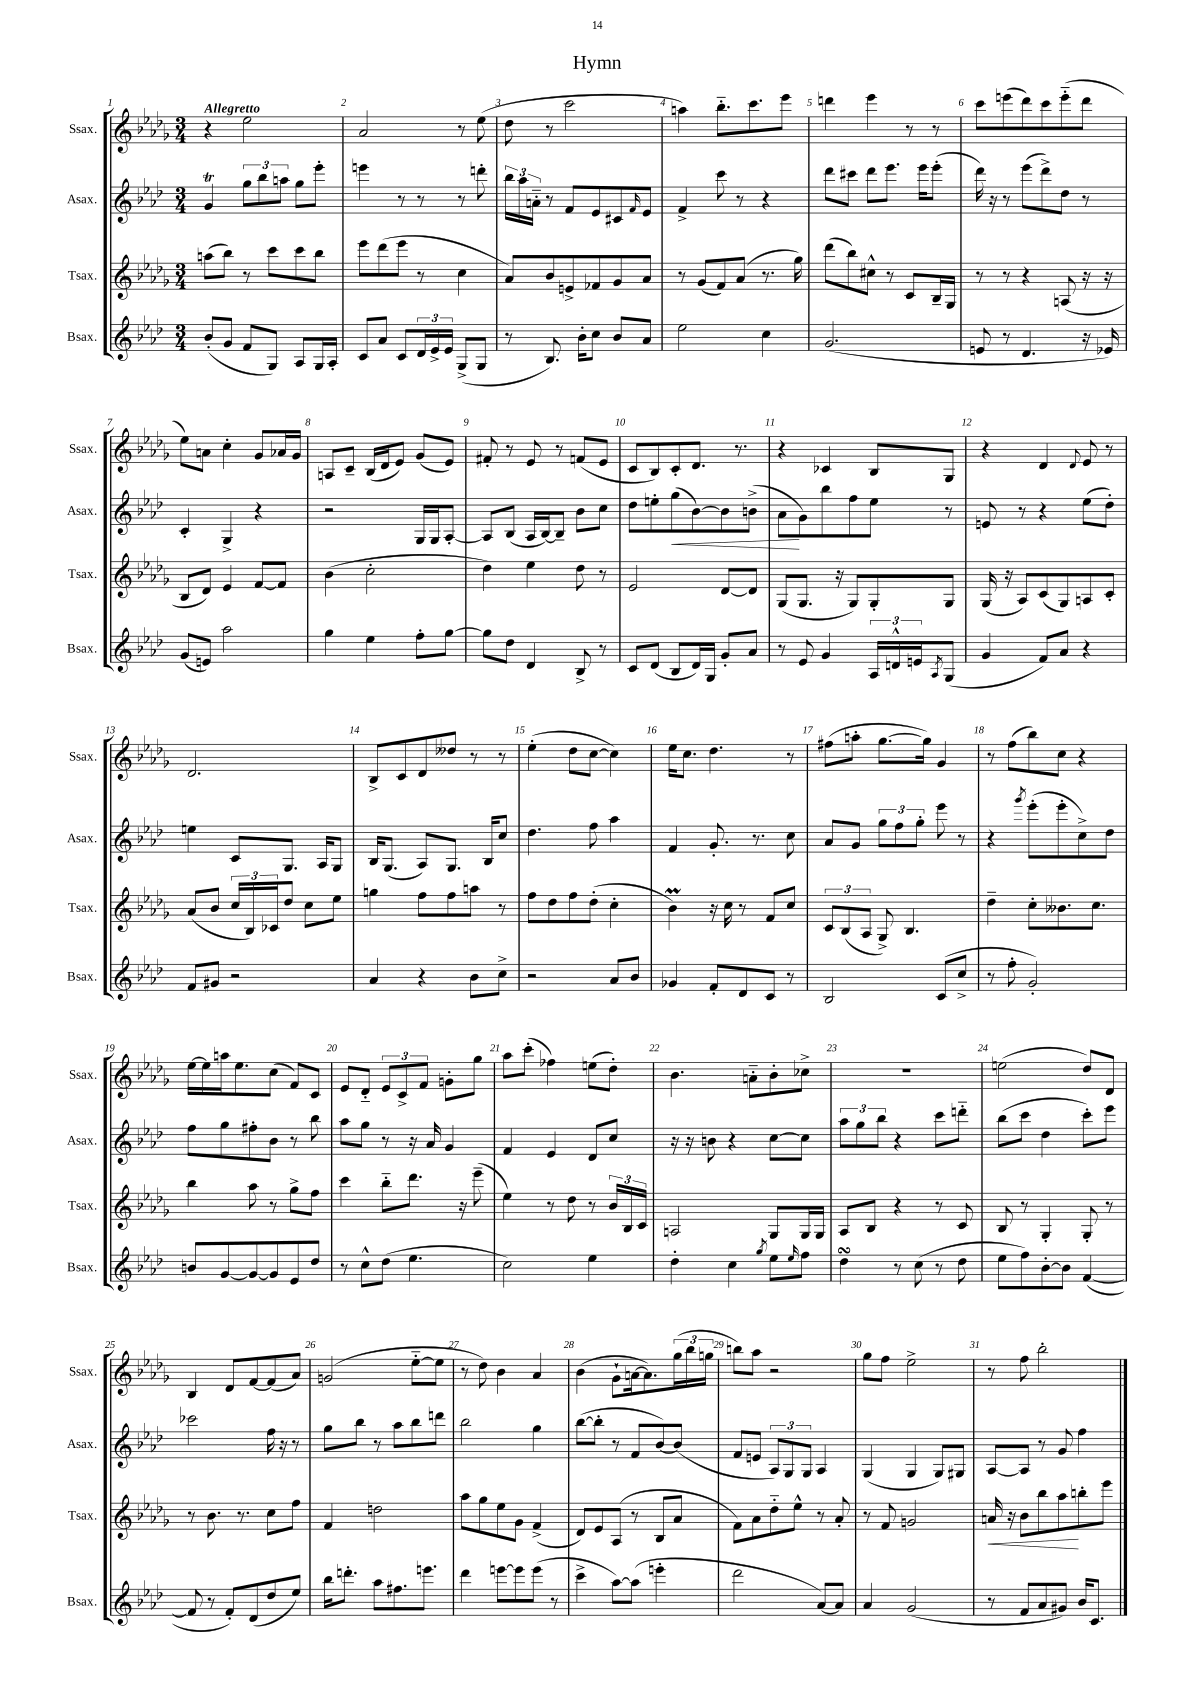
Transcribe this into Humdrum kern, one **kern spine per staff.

**kern	**kern	**kern	**kern
*staff4	*staff3	*staff2	*staff1
*clefG2	*clefG2	*clefG2	*clefG2
*k[b-e-a-d-]	*k[b-e-a-d-g-]	*k[b-e-a-d-]	*k[b-e-a-d-g-]
*M3/4	*M3/4	*M3/4	*M3/4
(8b-'	(8aa	4g	4r
8g	8bb-)	.	.
8f	8r	12gg	2ee-
.	.	12bb-	.
8G)	8ccc	.	.
.	.	12aa	.
8A-	8ccc	8gg	.
16G	8bb-	8eee-'	.
16A-'	.	.	.
=	=	=	=
8c	8eee-	4eee	2a-
8a-	(8ddd-	.	.
8c	8eee-	8r	.
24d-	8r	8r	.
24e-^	.	.	.
24e-	.	.	.
(8G^	4cc	8r	8r
8G	.	8ddd'	(8ee-
=	=	=	=
8r	8a-)	24bb-	8dd-
.	.	24aa-	.
.	.	24a'~	.
8.B-)	8b-	8r	8r
.	8e^	8f	2ccc
16b-'	.	.	.
8cc	8f-	8e-	.
8b-	8g-	8c#	.
.	.	16qqf	.
8a-	8a-	8e-	.
=	=	=	=
2ee-	8r	4f^	4aa)
.	(8g-	.	.
.	8f)	8ccc	8.bb-'~
.	(8a-	8r	.
.	.	.	8.ccc
4cc	8.r	4r	.
.	.	.	8eee-
.	16gg-)	.	.
=	=	=	=
(2.g	(8ddd-	8ddd-	4ddd
.	8bb-)	8ccc#	.
.	8cc#^^	8ddd-	4eee-
.	8r	8.eee-	.
.	8c	.	8r
.	.	16eee-	.
.	16B-~	(8eee-'	8r
.	16G-	.	.
=	=	=	=
8e	8r	16ddd-)	8ccc
.	.	16r	.
8r	8r	8r	(8eee
4.d-	4r	(8eee-	8ddd-)
.	.	8ddd-^)	8ccc
.	(8A	8dd-	(8eee'~
16r	16r	8r	8ddd-
16e-)	16r	.	.
=	=	=	=
(8g	8B-	4c'	8ee-)
8e)	8d-)	.	8a
2aa-	4e-	4G^	4cc'
.	[8f	4r	8g-
.	8f]	.	16a-
.	.	.	16g-
=	=	=	=
4gg	(4b-	2r	8A
.	.	.	8c~
4ee-	2cc'	.	(16B-
.	.	.	16d-
.	.	.	8e-)
8ff'	.	16G	(8g-
.	.	16G	.
[8gg	.	[8A-'	8e-)
=	=	=	=
8gg]	4dd-)	8A-]	8f#'
8dd-	.	(8B-	8r
4d-	4ee-	16A-	8e-
.	.	[16B-)	.
.	.	8B-~]	8r
8B-^	8dd-	8b-	(8f
8r	8r	8cc	8e-
=	=	=	=
8c	2e-	8dd-	8c
(8d-	.	8ee'	8B-)
8B-	.	(8gg	8c'
16d-)	.	[8b-)	8.d-
16G	.	.	.
8g'	[8d-	8b-]	.
.	.	.	8.r
8a-	8d-]	(8b^	.
=	=	=	=
8r	(8G-	8a-	4r
8e-	8.G-	8g)	.
4g	.	8bb-	4c-
.	16r	.	.
.	8G-)	8ff	.
24A-	8G-'	8ee-	8B-
24d^^	.	.	.
24e	.	.	.
8qA-	.	.	.
(8G	8G-	8r	8G-
=	=	=	=
4g	(16G-	8e	4r
.	16r	.	.
.	8A-)	8r	.
8f)	(8c	4r	4d-
8a-	8G-)	.	.
.	.	.	8qqd-
4r	8A	(8ee-	8e-
.	8c'	8dd-')	8r
=	=	=	=
8f	(8a-	4ee	2.d-
8g#	8b-	.	.
2r	24cc	8c	.
.	24B-)	.	.
.	24c-	.	.
.	8dd-	8.G	.
.	8cc	.	.
.	.	16A-	.
.	8ee-	8G	.
=	=	=	=
4a-	4gg	16B-	8B-^
.	.	(8.G	.
.	.	.	8c
4r	8ff	8A-)	8d-
.	8ff	8.G	8dd--
8b-	8aa	.	8r
.	.	16B-	.
8cc^	8r	8cc	8r
=	=	=	=
2r	8ff	4.dd-	(4ee-'
.	8dd-	.	.
.	8ff	.	8dd-
.	(8dd-'	8ff	[8cc
8a-	4cc'	4aa-	4cc])
8b-	.	.	.
=	=	=	=
4g-	4b-)	4f	16ee-
.	.	.	8.cc
8f'	16r	8.g'	4.dd-
.	16cc	.	.
8d-	8r	.	.
.	.	8.r	.
8c	8f	.	.
8r	8cc	8cc	8r
=	=	=	=
2B-	12c	8a-	(8ff#
.	(12B-	.	.
.	.	8g	8aa'
.	12A-	.	.
.	8G-^)	12gg	[8.gg-
.	.	12ff	.
.	4.B-	.	.
.	.	12gg'	.
.	.	.	16gg-])
(8c	.	8eee-	4g-
8cc^	.	8r	.
=	=	=	=
8r	4dd-~	4r	8r
8ff'	.	.	(8ff
.	.	8qggg	.
2g')	8cc'	(8eee-'	8bb-)
.	8.b--	8eee-'	8cc
.	.	8cc^)	4r
.	8.cc	.	.
.	.	8dd-	.
=	=	=	=
8b	4bb-	8ff	[16ee-
.	.	.	16ee-]
[8g	.	8gg	16aa
.	.	.	8.ee-
8g_	8aa-	8ff#'	.
8g]	8r	8b-	(8cc
8e-	8gg-^	8r	8f)
8dd-	8ff	8bb-	8c
=	=	=	=
8r	4ccc	8aa-	8e-
8cc^^	.	8gg	8d-'~
(8dd-	8bb-'~	8r	12e-
.	.	.	12c^
4.ee-	8.ddd-	16r	.
.	.	.	12f
.	.	16a-	.
.	.	4g	8g'
.	16r	.	.
.	(8eee-~	.	8gg-
=	=	=	=
2cc)	4ee-)	4f	8aa-
.	.	.	(8ccc'
.	8r	4e-	4ff-)
.	8dd-	.	.
4ee-	8r	8d-	(8ee
.	24b-	8cc	8dd-')
.	24B-	.	.
.	24c	.	.
=	=	=	=
4dd-'	2A	16r	4.b-
.	.	16r	.
.	.	8b	.
4cc	.	4r	.
.	.	.	8a'~
8qgg	.	.	.
8ee-	8G-	[8cc	8b-'
16qqee-	.	.	.
8ff	16G-	8cc]	8cc-^
.	16G-	.	.
=	=	=	=
4dd-	8A-	12aa-	2.r
.	.	12gg	.
.	8B-	.	.
.	.	12bb-	.
8r	4r	4r	.
(8cc	.	.	.
8r	8r	8ccc	.
8dd-	8c	8ddd'~	.
=	=	=	=
8ee-	8B-	(8bb-	(2ee
8ff)	8r	8ccc	.
[8b-'	4G-'	4dd-	.
8b-]	.	.	.
([4f	8G-'	8ccc')	8dd-)
.	8r	8eee-	8d-
=	=	=	=
8f]	8r	2ccc-	4B-
8r	8.b-	.	.
8f')	.	.	8d-
.	8.r	.	.
(8d-	.	.	[8f
8dd-	8cc	16ff	(8f]
.	.	16r	.
8ee-)	8ff	8r	8a-)
=	=	=	=
16bb-	4f	8gg	(2g
8.ddd'	.	.	.
.	.	8bb-	.
8aa-	2dd	8r	.
8.ff#	.	8aa-	.
.	.	8bb-	[8ee-'~
8.eee	.	.	.
.	.	8ddd	8ee-]
=	=	=	=
4ddd-	8aa-	2bb-	8r
.	8gg-	.	8dd-)
[8eee	8ee-	.	4b-
8eee]	8g-	.	.
(8eee	(4f^	4gg	4a-
8r	.	.	.
=	=	=	=
4ccc^	8d-)	([8bb-	(4b-
.	8e-	8bb-']	.
[8aa-)	(8A-	8r	8g-`
(8aa-]	8r	8f	[16a
.	.	.	8.a])
4eee'	8B-	[8b-)	.
.	8a-	(8b-]	(24gg-
.	.	.	24bb-
.	.	.	24gg
=	=	=	=
2ddd-	8f)	8f	8bb)
.	8a-	8e	8aa-
.	8dd-'~	12A-)	2r
.	.	12G	.
.	8ee-^^	.	.
.	.	12G	.
[8a-)	8r	4A-	.
8a-]	8a-'	.	.
=	=	=	=
4a-	8r	(4G	8gg-
.	8f	.	8ff
(2g	2g	4G	2ee-^
.	.	8G)	.
.	.	8G#	.
=	=	=	=
8r	16a	[8A-	8r
.	16r	.	.
8f	8b-	8A-]	8ff
8a-	8bb-	8r	2bb-'
8g#)	8aa-	8g	.
16b-	8bb'	4ff	.
8.c	.	.	.
.	8eee-	.	.
==	==	==	==
*-	*-	*-	*-
